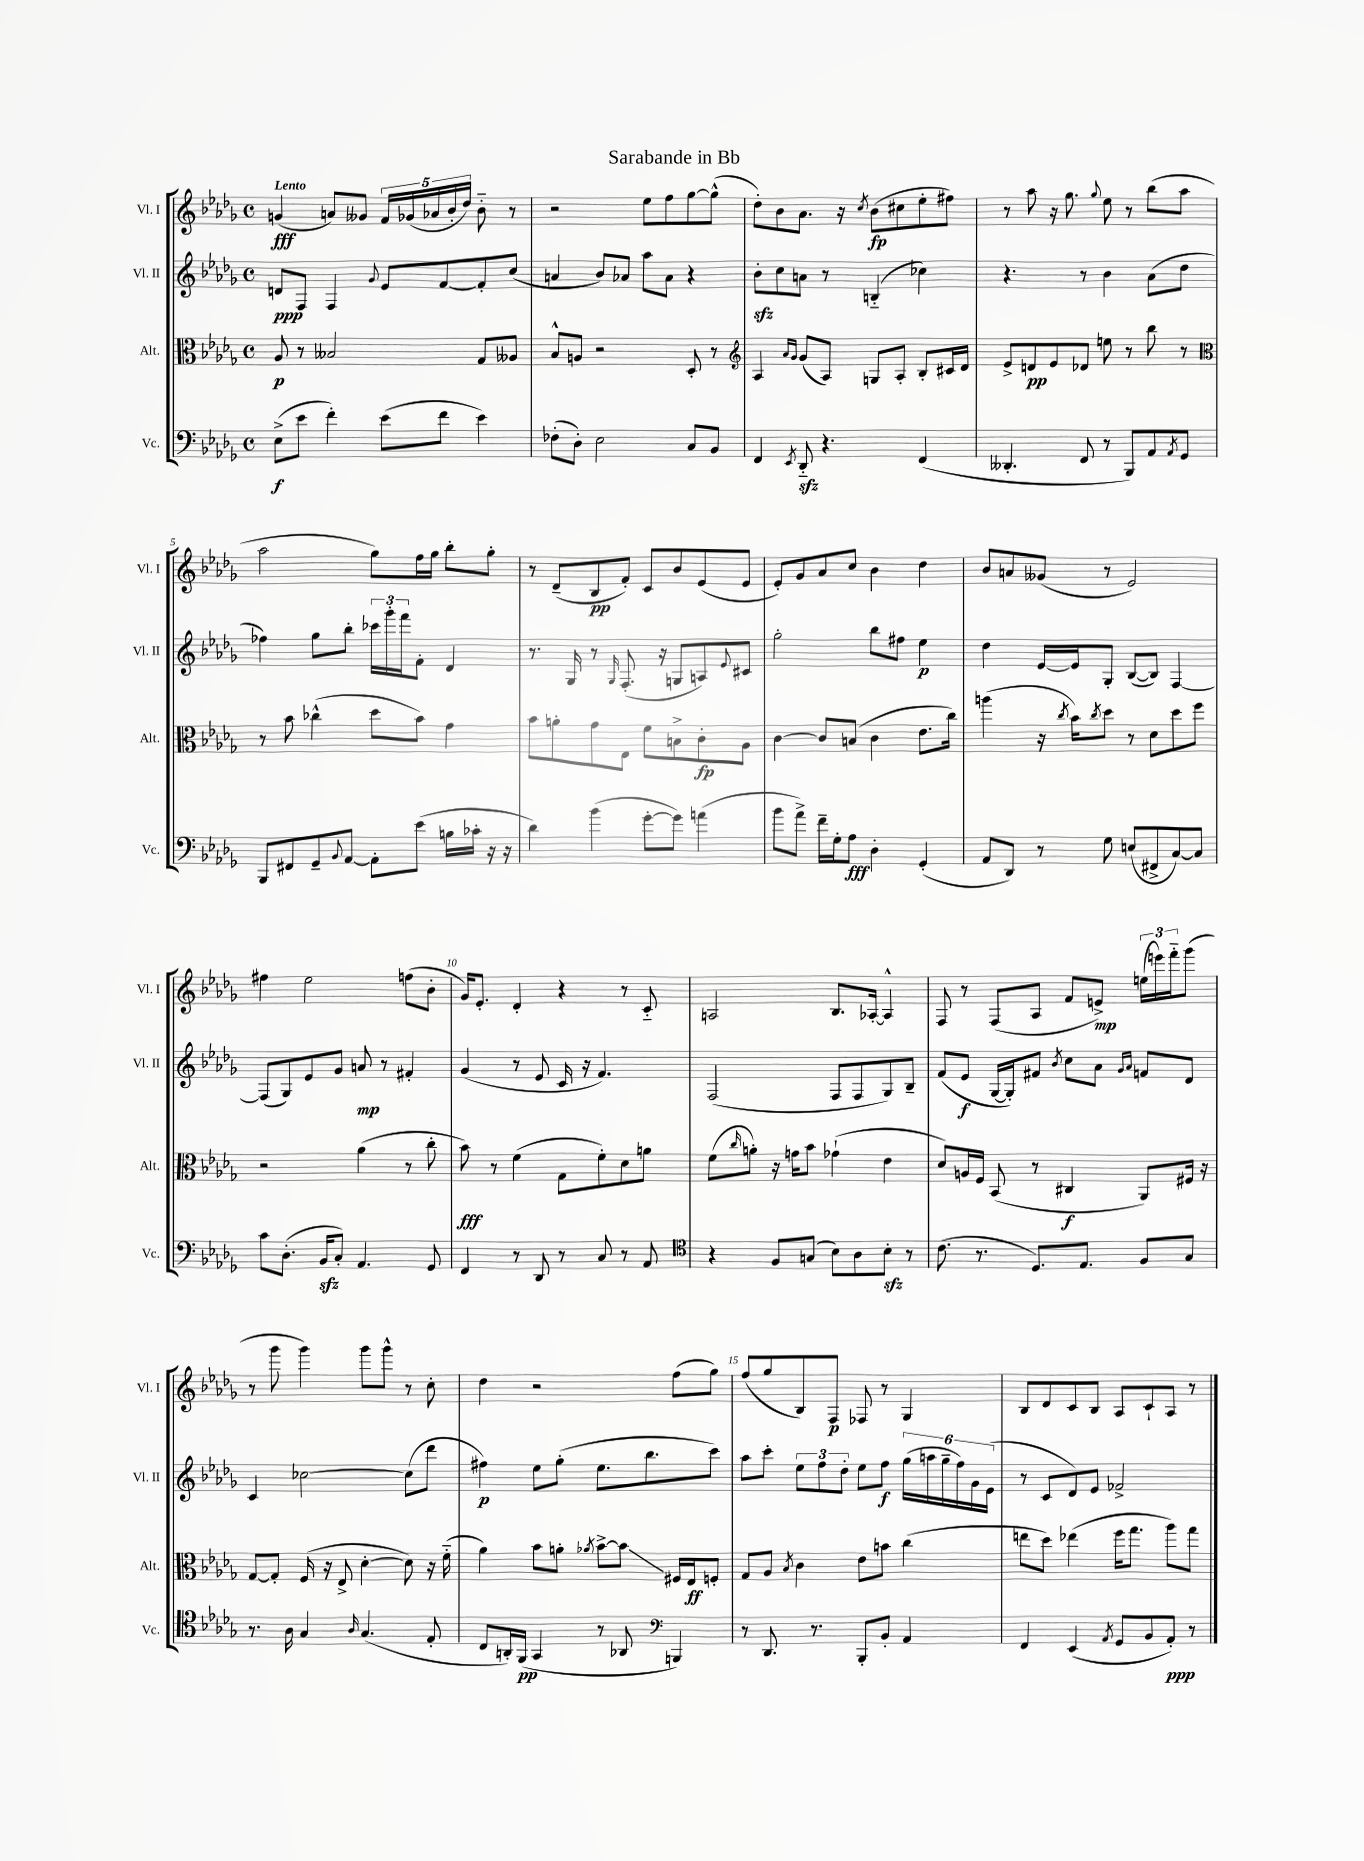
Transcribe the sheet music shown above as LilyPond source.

\header { title = "Sarabande in Bb" }
<<
\new StaffGroup <<
\new Staff = "s0" \with { instrumentName = "Vl. I" shortInstrumentName = "Vl. I" } {
    \clef treble \key des \major \defaultTimeSignature \time 4/4 \tempo "Lento"
    g'4\fff( a'8) geses'8 \tuplet 5/4 { f'16 ges'16( aes'16 bes'16-. des''16) } bes'8-_ r8 |
    r2 ees''8 f''8 ges''8~ ges''8-^( |
    des''8-.) bes'8 aes'8. r16 \acciaccatura { c''8 } bes'8\fp( cis''8 ees''8-. fis''8) |
    r8 aes''8 r16 ges''8. \appoggiatura { ges''8 } ees''8 r8 bes''8( aes''8 |
    aes''2 ges''8) f''16 ges''16 bes''8-. ges''8-. |
    r8 des'8--( bes8\pp f'8-.) c'8 bes'8 ees'8( ees'8 |
    ees'8-.) ges'8 aes'8 c''8 bes'4 des''4 |
    bes'8 a'8 geses'8( r8 ees'2) |
    fis''4 ees''2 f''8( bes'8-. |
    ges'16) ees'8.-. des'4-. r4 r8 c'8-_ |
    a2 bes8. aes16~-. aes4-^ |
    f8 r8 f8( aes8 f'8 e'8->\mp) \tuplet 3/2 { e''16( e'''16) f'''16-_ } ges'''8( |
    r8 ges'''8 ges'''4) ges'''8 ges'''8-^ r8 c''8-. |
    des''4 r2 f''8( ges''8) |
    f''8( ges''8 bes8) f8\p fes8 r8 ges4 |
    bes8 des'8 c'8 bes8 aes8 c'8-! aes8 r8 \bar "|." |
}
\new Staff = "s1" \with { instrumentName = "Vl. II" shortInstrumentName = "Vl. II" } {
    \clef treble \key des \major \defaultTimeSignature \time 4/4
    d'8\ppp f8 f4 \appoggiatura { ges'8 } ees'8 f'8~ f'8-. c''8( |
    a'4 bes'8) aes'8 aes''8 aes'8 r4 |
    bes'8-.\sfz c''8 a'8 r8 b4-_( ces''4) |
    r4. r8 bes'4 aes'8( des''8 |
    fes''4) ges''8 bes''8-. \tuplet 3/2 { ces'''16 ges'''16-. f'''16 } f'8-. des'4 |
    r8. ges16 r8 \grace { ges16 } f8.-.( r16 g8 a8) \appoggiatura { ees'8 } cis'8 |
    ges''2-. bes''8 fis''8 ees''4\p |
    des''4 ees'16~ ees'16 ges8-. bes8~( bes8) f4~ |
    f8( ges8) ees'8 ges'8 a'8\mp r8 fis'4-. |
    ges'4( r8 ees'8 c'16 r16 f'4.) |
    f2( f8 f8 ges8) bes8-- |
    f'8( ees'8\f ges16~ ges16-.) fis'8 \acciaccatura { bes'8 } c''8 aes'8 \grace { ges'16 aes'16 } f'8 des'8 |
    c'4 ces''2~ ces''8( des'''8 |
    fis''4\p) ees''8 ges''8-.( ees''8. bes''8. c'''8) |
    aes''8 c'''8-. \tuplet 3/2 { ees''8 f''8 des''8-. } ees''8 f''8\f \tuplet 6/4 { ges''16( a''16 ges''16-- f''16) ges'16 ees'16( } |
    r8 c'8 des'8) ees'8 fes'2-> \bar "|." |
}
\new Staff = "s2" \with { instrumentName = "Alt." shortInstrumentName = "Alt." } {
    \clef alto \key des \major \defaultTimeSignature \time 4/4
    aes8\p r8 beses2 ges8 aeses8 |
    bes8-^ a8 r2 des8-. r8 |
    \clef treble aes4 \grace { aes'16 ges'16 } ges'8( aes8) g8 aes8-. bes8-. cis'16 des'16 |
    ees'8-> d'8\pp ees'8 des'8 e''8 r8 bes''8 r8 |
    \clef alto r8 bes'8 ces''4-^( des''8 bes'8) ges'4 |
    bes'8 a'8-. ges'8 ees8 f'8 b8-> c'8-.\fp aes8 |
    c'4~ c'8 b8( c'4 ees'8. c''16) |
    a''4( r16 \acciaccatura { c''8 } bes'16) \acciaccatura { c''8 } des''8 r8 des'8 des''8 f''8 |
    r2 aes'4( r8 c''8-. |
    bes'8\fff) r8 f'4( ges8 f'8-.) des'8 a'8 |
    f'8( \grace { c''16 } a'8-.) r16 g'16 bes'8 ges'4-!( ees'4 |
    des'8) a16 f16 bes,8( r8 cis4\f aes,8) fis16 r16 |
    ges8~ ges8-. f16( r16 ees8-> des'4~-. des'8) r16 f'16-_( |
    aes'4) bes'8 a'8-. \acciaccatura { aes'8 } bes'8~-> bes'8\glissando fis16 ees16\ff f8-. |
    ges8 aes8 \acciaccatura { bes8 } c'4 ees'8 b'8 c''4( |
    e''8 des''8) ees''4( f''16 ges''8. aes''8) ges''8 \bar "|." |
}
\new Staff = "s3" \with { instrumentName = "Vc." shortInstrumentName = "Vc." } {
    \clef bass \key des \major \defaultTimeSignature \time 4/4
    ees8->\f( ees'8 f'4-.) ees'8( f'8 ees'4) |
    fes8-.( des8-.) ees2 c8 bes,8 |
    f,4 \acciaccatura { ees,8 } des,8-_\sfz r4. f,4( |
    deses,4.-. f,8 r8 bes,,8) aes,8 \acciaccatura { aes,8 } ges,8 |
    bes,,8 fis,8 ges,8-- \appoggiatura { bes,8 } aes,8~ aes,8-. ees'8( b16 ces'16-. r16 r16 |
    des'4) bes'4( ges'8~-. ges'8) a'4( |
    bes'8 aes'8->) f'16-- ges16-. aes8\fff des4-. ges,4-.( |
    aes,8 des,8) r8 ges8 e8( fis,8-> c8~) c8 |
    c'8 des8.-.( bes,16\sfz c8-.) aes,4. ges,8 |
    f,4 r8 des,8 r8 c8 r8 aes,8 |
    \clef tenor r4 f8 g8( bes8) aes8 bes8-.\sfz r8 |
    c'8.( r8. des8.) ees8. f8 ges8 |
    r8. aes16 ges4 \grace { aes16 } ges4.( ees8-. |
    c8 a,16-.) f,16\pp( ges,4 r8 aes,8 \clef bass b,,4) |
    r8 des,8. r8. bes,,8-. bes,8-. aes,4 |
    f,4 ees,4( \acciaccatura { aes,8 } ges,8 bes,8 aes,8-.\ppp) r8 \bar "|." |
}
>>
>>
\layout { \context { \Score \override BarNumber.break-visibility = ##(#f #t #t) barNumberVisibility = #(every-nth-bar-number-visible 5) } }
